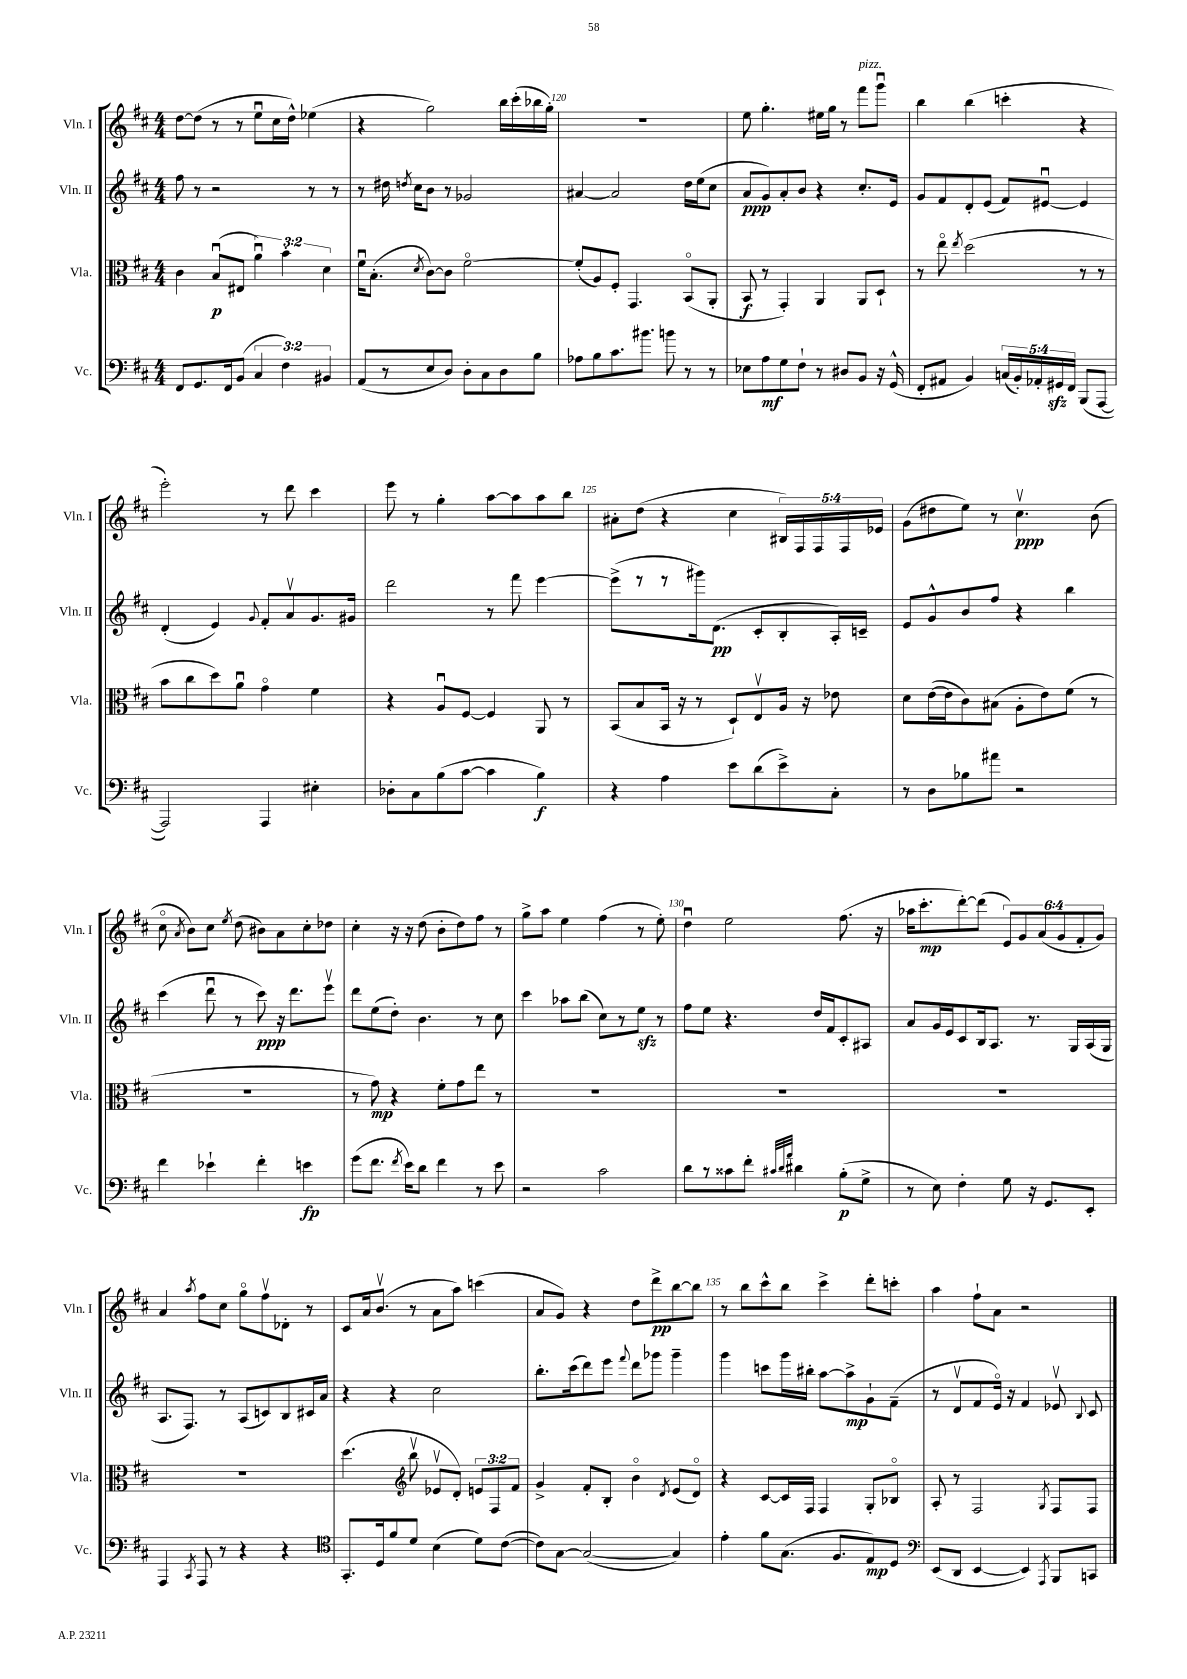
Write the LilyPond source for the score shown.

<<
\new StaffGroup <<
\new Staff = "s0" \with { instrumentName = "Vln. I" shortInstrumentName = "Vln. I" } {
    \clef treble \key d \major \numericTimeSignature \time 4/4 \override Staff.TupletNumber.text = #tuplet-number::calc-fraction-text
    \autoBeamOff d''8[~ d''8]( r8 r8 e''8[\downbow cis''16 d''16]-^) ees''4( |
    r4 g''2) b''16[ cis'''16-.( bes''16 g''16]-.) |
    R1 |
    e''8 g''4.-. eis''16[ g''16] r8 fis'''8[^\markup { \italic "pizz." } g'''8]\downbow |
    b''4 b''4( c'''4-. r4 |
    e'''2-.) r8 d'''8 cis'''4 |
    e'''8 r8 g''4-. a''8[~ a''8 a''8 b''8] |
    ais'8[-. d''8]( r4 cis''4 \tuplet 5/4 { bis16[) fis16 fis16 fis16 ees'16] } |
    g'8[( dis''8 e''8]) r8 cis''4.\upbow\ppp b'8( |
    cis''8\flageolet \acciaccatura { a'8 } b'8[) cis''8] \acciaccatura { e''8 } d''8( bis'8[) a'8 cis''8-. des''8] |
    cis''4-. r16 r16 d''8( b'8[-. d''8) fis''8] r8 |
    g''8[-> a''8] e''4 fis''4( r8 e''8-.) |
    d''4\downbow e''2 fis''8.( r16 |
    aes''16[ cis'''8.-.\mp d'''8~-.) d'''8]( \tuplet 6/4 { e'8[) g'8 a'8( g'8 fis'8-. g'8]) } |
    a'4 \acciaccatura { a''8 } fis''8[ cis''8] g''8[\flageolet fis''8\upbow des'8]-. r8 |
    cis'8[ a'16 b'8.]\upbow( r8 a'8[ a''8]) c'''4( |
    a'8[ g'8]) r4 d''8[ d'''8->\pp b''8~ b''8] |
    r8 b''8[ cis'''8-^ b''8] cis'''4-> d'''8[-. c'''8]-. |
    a''4 fis''8[-! a'8] r2 \bar "|." |
}
\new Staff = "s1" \with { instrumentName = "Vln. II" shortInstrumentName = "Vln. II" } {
    \clef treble \key d \major \numericTimeSignature \time 4/4
    \autoBeamOff fis''8 r8 r2 r8 r8 |
    r8 dis''16 \acciaccatura { d''8 } cis''16[ b'8] r8 ges'2 |
    ais'4~ ais'2 d''16[ e''16( cis''8] |
    a'8[\ppp g'8) a'8-. b'8] r4 cis''8.[-. e'16] |
    g'8[ fis'8 d'8-. e'8]( fis'8[) eis'8]~\downbow eis'4 |
    d'4-.( e'4) \appoggiatura { g'8 } fis'8[-. a'8\upbow g'8. gis'16] |
    d'''2 r8 fis'''8 e'''4~ |
    e'''8[->( r8 r8 gis'''16) d'8.]\pp( cis'8[-. b8-. a16-.) c'16]-- |
    e'8[ g'8-^ b'8 fis''8] r4 b''4 |
    cis'''4( d'''8\downbow r8 cis'''8\ppp) r16 d'''8.[ e'''8]\upbow |
    d'''8[ e''8( d''8]-.) b'4. r8 cis''8 |
    cis'''4 aes''8[ b''8]( cis''8[) r8 e''8]\sfz r8 |
    fis''8[ e''8] r4. d''16[ fis'16 cis'8-. ais8] |
    a'8[ g'16 e'16 cis'8 b16 a8.] r8. g16[ a16( g16] |
    a8.[ fis8.]) r8 a8[( c'8) b8 cis'16 a'16] |
    r4 r4 cis''2 |
    b''8.[-. cis'''16( d'''8) e'''8] \appoggiatura { fis'''8 } d'''8[ ges'''8] ges'''4-- |
    g'''4 c'''8[ g'''16 bis''16]-. a''8[~ a''8->\mp g'8-! fis'8]--( |
    r8 d'8[\upbow fis'8 e'16]\flageolet) r16 fis'4 ees'8\upbow \appoggiatura { b8 } cis'8 \bar "|." |
}
\new Staff = "s2" \with { instrumentName = "Vla." shortInstrumentName = "Vla." } {
    \clef alto \key d \major \numericTimeSignature \time 4/4 \override Staff.TupletNumber.text = #tuplet-number::calc-fraction-text
    \autoBeamOff cis'4 b8[\downbow\p( eis8] \tuplet 3/2 { a'4\downbow) b'4-. d'4 } |
    fis'16[\downbow b8.]-.( \acciaccatura { d'8 } cis'8[~) cis'8] fis'2~\flageolet |
    fis'8[-.( a8) fis8]-. g,4. b,8[\flageolet( a,8]-. |
    b,8\f r8 g,4-.) a,4 a,8[ d8]-! |
    r8 e''8\flageolet \acciaccatura { e''8 } d''2( r8 r8 |
    b'8[ cis''8 d''8) a'8]\downbow g'4\flageolet fis'4 |
    r4 a8[\downbow fis8]~ fis4 a,8 r8 |
    b,8[( b8 b,16] r16 r8 d8[-!) e8\upbow a16] r16 ees'8 |
    d'8[ e'16~( e'16 cis'8) bis8]( a8[-. e'8) fis'8]( r8 |
    R1 |
    r8 g'8\mp) r4 fis'8[-. g'8 e''8] r8 |
    R1 |
    R1 |
    R1 |
    R1 |
    d''4.( \clef treble b''8\upbow ees'8[\upbow d'8]-.) \tuplet 3/2 { e'8[ fis8 fis'8] } |
    g'4-> fis'8[-. b8]-. b'4\flageolet \acciaccatura { d'8 } e'8[( d'8]\flageolet) |
    r4 cis'8[~ cis'16 fis16] fis4 g8[-. bes8]\flageolet |
    a8-. r8 fis2 \acciaccatura { g8 } fis8[ fis8] \bar "|." |
}
\new Staff = "s3" \with { instrumentName = "Vc." shortInstrumentName = "Vc." } {
    \clef bass \key d \major \numericTimeSignature \time 4/4 \override Staff.TupletNumber.text = #tuplet-number::calc-fraction-text
    \autoBeamOff fis,8[ g,8. fis,16 b,8]( \tuplet 3/2 { cis4 fis4) bis,4 } |
    a,8[( r8 e8 d8]) d8[-. cis8 d8 b8] |
    aes8[ b8 cis'8. bis'8.] b'8 r8 r8 |
    ees8[ a8\mf g8 fis8]-! r8 dis8[ b,8] r16 g,16-^( |
    fis,8[-. ais,8] b,4) \tuplet 5/4 { c16[( b,16-.) aes,16-. gis,16\sfz fis,16] } b,,8[( a,,8]~ |
    a,,2) a,,4 eis4-. |
    des8[-. cis8 b8( cis'8]~ cis'4 b4\f) |
    r4 a4 e'8[ d'8( e'8->) cis8]-. |
    r8 d8[ bes8 ais'8] r2 |
    fis'4 ees'4-! fis'4-. e'4\fp |
    g'8[( fis'8.] \acciaccatura { fis'8 } e'16[) d'8] fis'4 r8 e'8 |
    r2 cis'2 |
    d'8[ r8 cisis'8 fis'8]-. \grace { cis'32[ d'32 a'32] } dis'4 b8[-.\p( g8]-> |
    r8 e8) fis4-. g8 r16 g,8.[ e,8]-. |
    a,,4 \acciaccatura { cis,8 } a,,8 r8 r4 r4 |
    \clef tenor g,8.[-. d16 fis'8 d'8] b4( d'8[) cis'8]~( |
    cis'8[) g8]~ g2~( g4) |
    e'4-. fis'8[ g8.]( fis8.[ e8\mp) d8] |
    \clef bass e,8[( d,8] e,4~ e,4) \acciaccatura { a,,8 } b,,8[ c,8] \bar "|." |
}
>>
>>
\layout { \context { \Score currentBarNumber = #118 \override BarNumber.break-visibility = ##(#f #t #t) barNumberVisibility = #(every-nth-bar-number-visible 5) } }
